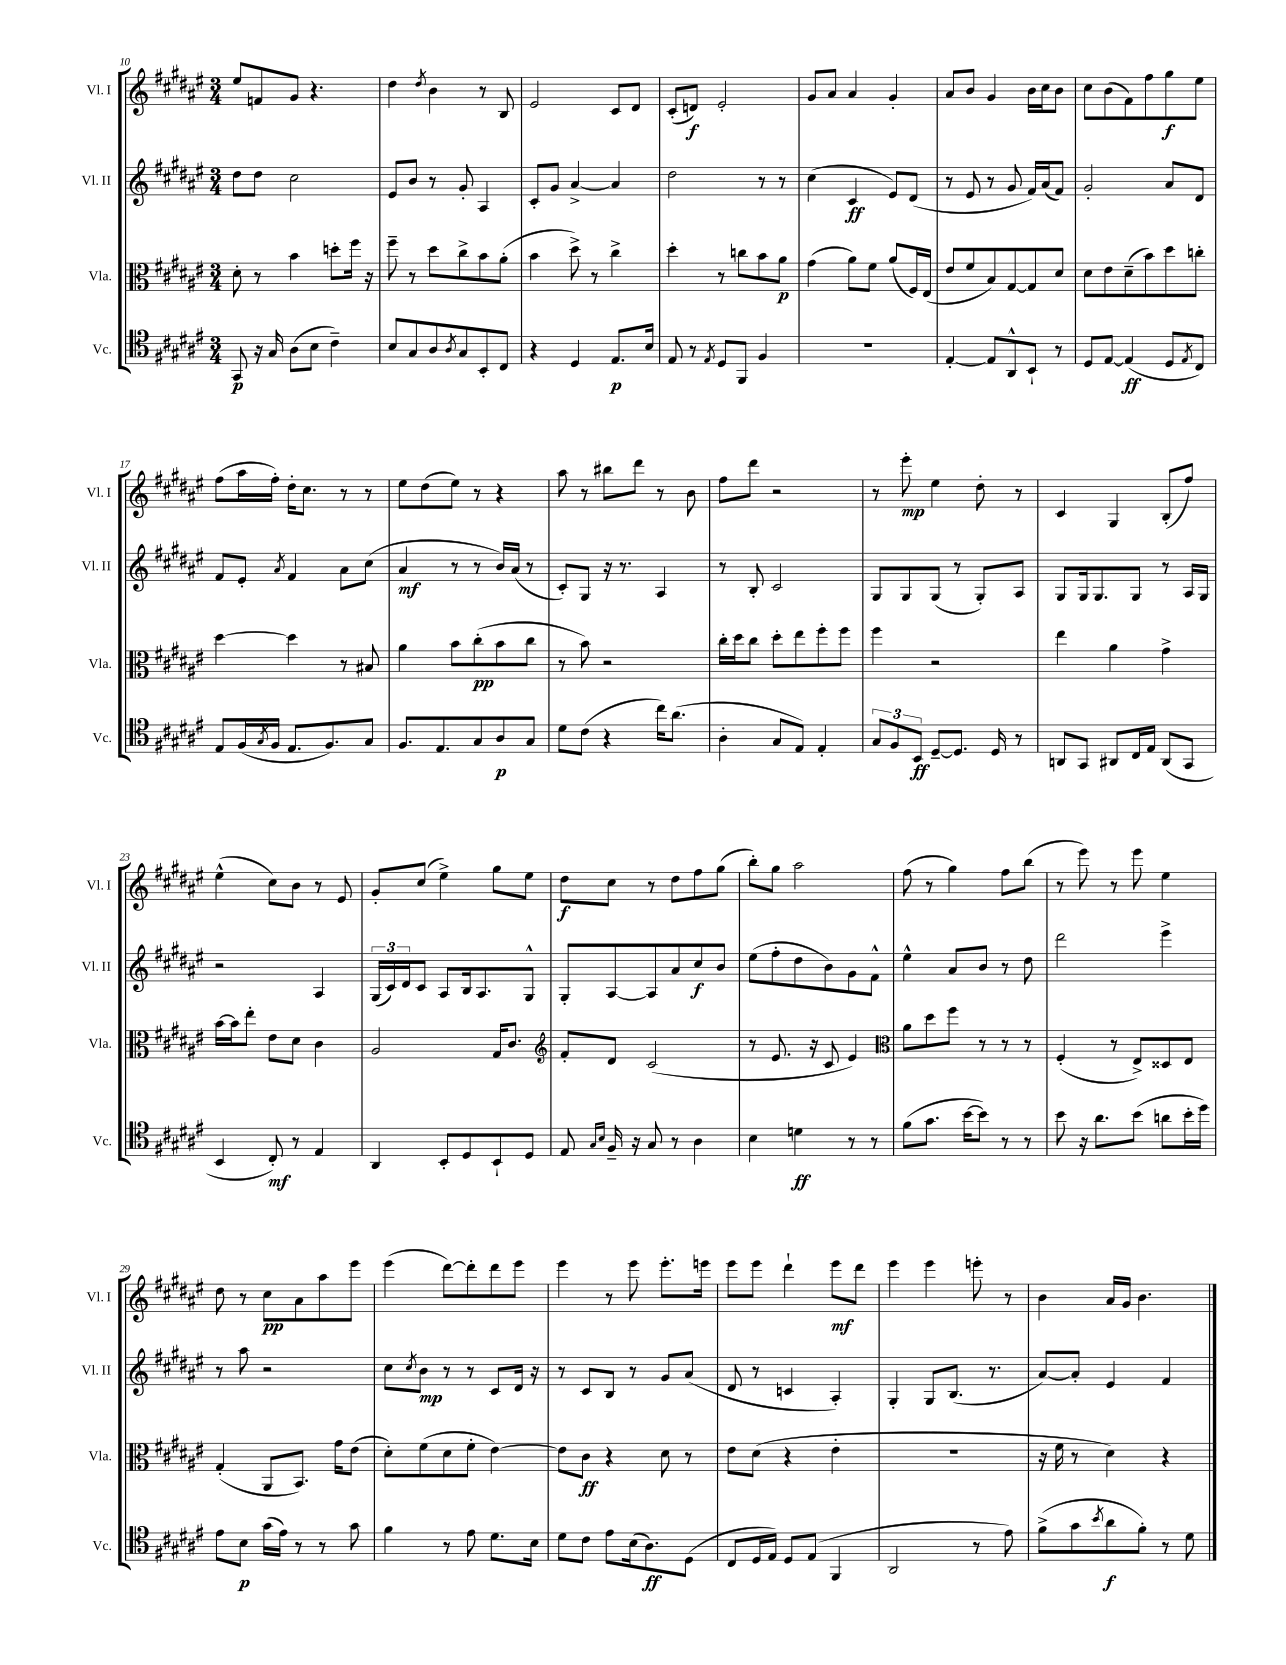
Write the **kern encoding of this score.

**kern	**kern	**kern	**kern
*staff4	*staff3	*staff2	*staff1
*clefC4	*clefC3	*clefG2	*clefG2
*k[f#c#g#d#a#e#]	*k[f#c#g#d#a#e#]	*k[f#c#g#d#a#e#]	*k[f#c#g#d#a#e#]
*M3/4	*M3/4	*M3/4	*M3/4
8GG#/	8d#'\	8dd#\L	8ee#/L
16r	8r	8dd#\J	8f/
16G#/	.	.	.
(8A#\L	4b\	2cc#\	8g#/J
8B\J	.	.	4.r
4c#~\)	8dd'\L	.	.
.	16ff#\Jk	.	.
.	16r	.	.
=	=	=	=
8B/L	8ff#~\	8e#/L	4dd#\
8G#/	8r	8b/J	.
.	.	.	8qdd#/
8A#/	8dd#\L	8r	4b\
8qA#/	.	.	.
8G#/	8cc#^\	8g#'/	.
8BB'/	8b\	4A#/	8r
8C#/J	(8a#'\J	.	8B/
=	=	=	=
4r	4b\	8c#'/L	2e#/
.	.	8g#/J	.
4D#/	8dd#^\)	[4a#^/	.
.	8r	.	.
8.E#/L	4cc#^\	4a#/]	8c#/L
.	.	.	8d#/J
16B/Jk	.	.	.
=	=	=	=
8E#/	4dd#'\	2dd#\	(8c#'/L
8r	.	.	8d/J)
8qE#/	.	.	.
8D#/L	8r	.	2e#'/
8FF#/J	8cc\L	.	.
4F#/	8b\	8r	.
.	8a#\J	8r	.
=	=	=	=
2.r	(4g#\	(4cc#\	8g#/L
.	.	.	8a#/J
.	8a#\L)	4c#/	4a#/
.	8f#\J	.	.
.	(8a#/L	8e#/L)	4g#'/
.	16F#/L)	(8d#/J	.
.	(16E#/JJ	.	.
=	=	=	=
[4E#'/	8e#/L	8r	8a#/L
.	8f#/	8e#/	8b/J
8E#/]L	8B/)	8r	4g#/
8AA#^^/	[8G#/	8g#/	.
8BB`/J	8G#/]	16f#/LL)	16b\LL
.	.	(16a#/J	16cc#\J
8r	8d#/J	8f#/J)	8b\J
=	=	=	=
8D#/L	8d#\L	2g#'/	8cc#\L
[8E#/J	8e#\	.	(8b\
(4E#/]	(8d#~\	.	8f#\)
.	8b\)	.	8ff#\
8D#/L	8dd#\	8a#/L	8gg#\
8qE#/	.	.	.
8C#/J)	8cc'\J	8d#/J	8ee#\J
=	=	=	=
8E#/L	[4dd#\	8f#/L	(8ff#\L
(16F#/L	.	8e#'/J	16aa#\L
8qG#/	.	.	.
16F#/JJ	.	.	16ff#'\JJ)
.	.	8qa#/	.
8.E#/L	4dd#\]	4f#/	16dd#'\LK
.	.	.	8.cc#\J
8.F#/)	.	.	.
.	8r	8a#\L	8r
8G#/J	8B#/	(8cc#\J	8r
=	=	=	=
8.F#/L	4a#\	4a#/	8ee#\L
.	.	.	(8dd#\
8.E#/	.	.	.
.	8b\L	8r	8ee#\J)
8G#/	(8cc#'\	8r	8r
8A#/	8b\	16b/LL)	4r
.	.	(16a#/JJ	.
8G#/J	8cc#\J	8r	.
=	=	=	=
8d#\L	8r	8c#'/L)	8aa#\
(8c#\J	8b\)	8G#/J	8r
4r	2r	16r	8bb#\L
.	.	8.r	.
.	.	.	8ddd#\J
16cc#\LK)	.	4A#/	8r
(8.a#\J	.	.	.
.	.	.	8b\
=	=	=	=
4A#'\	16cc#'\LL	8r	8ff#\L
.	16dd#\J	.	.
.	8cc#\J	8B'/	8ddd#\J
8G#/L	8dd#'\L	2c#/	2r
8E#/J)	8ee#\	.	.
4E#'/	8ff#'\	.	.
.	8ff#\J	.	.
=	=	=	=
12G#/L	4ff#\	8G#/L	8r
12F#/	.	.	.
.	.	8G#/	8eee#'\
12BB/J	.	.	.
[8D#~/L	2r	(8G#/J	4ee#\
8.D#/]J	.	8r	.
.	.	8G#'/L)	8dd#'\
16D#/	.	.	.
8r	.	8A#/J	8r
=	=	=	=
8AA/L	4ee#\	8G#/L	4c#/
8GG#/J	.	16G#/k	.
.	.	8.G#/	.
8AA#/L	4a#\	.	4G#/
16C#/L	.	8G#/J	.
16E#/JJ	.	.	.
(8AA#/L	4g#^\	8r	(8B'/L
8GG#/J	.	16A#/LL	8ff#/J)
.	.	16G#/JJ	.
=	=	=	=
4BB/	[16b\LL	2r	(4ee#^^\
.	16b\]J	.	.
.	8ee#'\J	.	.
8C#'/)	8e#\L	.	8cc#\L)
8r	8d#\J	.	8b\J
4E#/	4c#\	4A#/	8r
.	.	.	8e#/
=	=	=	=
4AA#/	2A#/	(24G#/LL	8g#'/L
.	.	24c#/)	.
.	.	24d#/J	.
.	.	8c#/J	(8cc#/J
8BB'/L	.	8A#/L	4ee#^\)
8D#/	.	16B/k	.
.	.	8.A#/	.
8BB`/	16G#/LK	.	8gg#\L
.	8.c#/J	.	.
8D#/J	.	8G#^^/J	8ee#\J
=	=	=	=
*	*clefG2	*	*
8E#/	8f#'/L	8G#'/L	8dd#\L
16qqG#/LL	.	.	.
16qqB/JJ	.	.	.
16F#~/	8d#/J	[8A#/	8cc#\J
16r	.	.	.
8G#/	(2c#/	8A#/]	8r
8r	.	8a#/	8dd#\L
4A#\	.	8cc#/	8ff#\
.	.	8b/J	(8gg#\J
=	=	=	=
4B\	8r	(8ee#\L	8bb'\L)
.	8.e#/	8ff#'\	8gg#\J
4d\	.	8dd#\	2aa#\
.	16r	.	.
.	8c#/	8b\)	.
8r	4e#/)	8g#\	.
8r	.	8f#^^\J	.
=	=	=	=
*	*clefC3	*	*
(8f#\L	8a#\L	4ee#^^\	(8ff#\
8.g#\J	8dd#\	.	8r
.	8ff#\J	8a#/L	4gg#\)
[16b\LK	.	.	.
8b\]J)	8r	8b/J	.
8r	8r	8r	8ff#\L
8r	8r	8dd#\	(8bb\J
=	=	=	=
8b\	(4F#'/	2ddd#\	8r
16r	.	.	8eee#\)
8.a#\L	.	.	.
.	8r	.	8r
(8b\J	8E#^/L)	.	8eee#\
8a\L	8D##/	4eee#^\	4ee#\
16b'\L	8E#/J	.	.
16dd#\JJ)	.	.	.
=	=	=	=
8e#\L	(4G#'/	8r	8dd#\
8B\J	.	8aa#\	8r
(16g#\LL	8AA#/L	2r	8cc#\L
16e#\JJ)	.	.	.
8r	8.BB/J)	.	8a#\
8r	.	.	8aa#\
.	16g#\LK	.	.
8g#\	(8e#\J	.	8eee#\J
=	=	=	=
4f#\	8d#'\L)	8cc#\L	(4eee#\
.	.	8qcc#/	.
.	(8f#\	8b\J	.
8r	8d#\	8r	[8ddd#\L)
8e#\	8f#'\J	8r	8ddd#'\]
8.d#\L	[4e#\)	8c#/L	8ddd#\
.	.	16d#/Jk	8eee#\J
16B\Jk	.	16r	.
=	=	=	=
8d#\L	8e#\]L	8r	4eee#\
8c#\J	8c#\J	8c#/L	.
8e#\L	4r	8B/J	8r
(16B\k	.	8r	8eee#\
8.A#\)	.	.	.
.	8d#\	8g#/L	8.eee#'\L
(8D#\J	8r	(8a#/J	.
.	.	.	16eee\Jk
=	=	=	=
8C#/L	8e#\L	8d#/	8eee#\L
16D#/L	(8d#\J	8r	8eee#\J
16E#/JJ)	.	.	.
8D#/L	4r	4c/	4ddd#`\
(8E#/J	.	.	.
4FF#/	4e#'\	4A#'/)	8eee#\L
.	.	.	8ddd#\J
=	=	=	=
2AA#/	2.r	4G#'/	4eee#\
.	.	8G#/L	4eee#\
.	.	(8.B/J	.
8r	.	.	8eee'\
.	.	8.r	.
8e#\)	.	.	8r
=	=	=	=
(8f#^\L	16r	[8a#/L)	4b\
.	16f#\	.	.
8g#\	8r	8a#'/]J	.
8qb/	.	.	.
8a#\	4d#\)	4e#/	16a#/LL
.	.	.	16g#/JJ
8f#'\J)	.	.	4.b\
8r	4r	4f#/	.
8d#\	.	.	.
==	==	==	==
*-	*-	*-	*-
